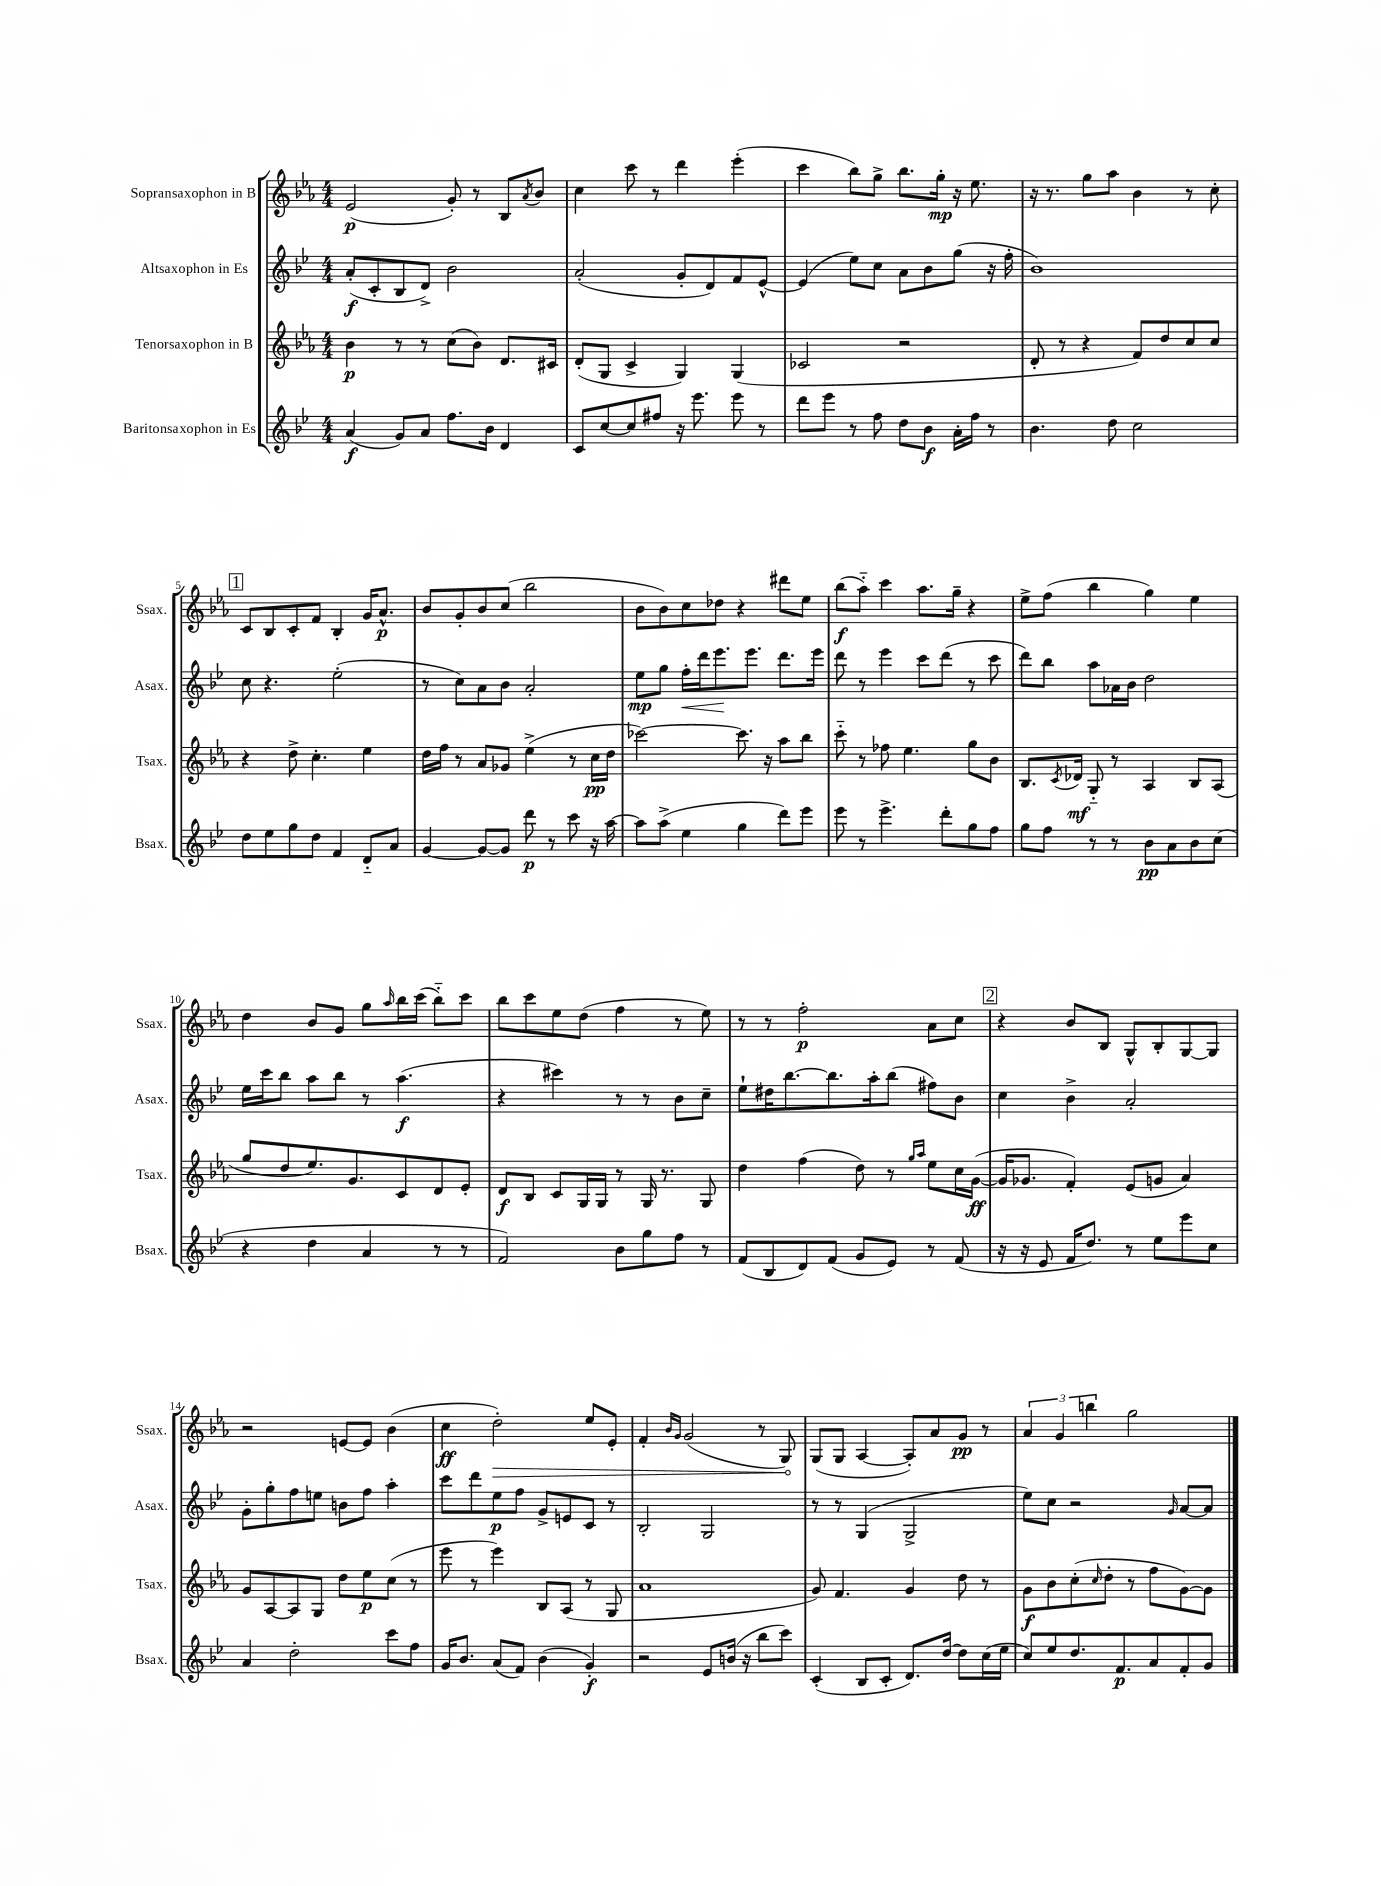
<<
\new StaffGroup <<
\new Staff = "s0" \with { instrumentName = "Sopransaxophon in B" shortInstrumentName = "Ssax." } {
    \clef treble \key ees \major \numericTimeSignature \time 4/4
    ees'2\p( g'8-.) r8 bes8 \acciaccatura { aes'8 } bes'8 |
    c''4 c'''8 r8 d'''4 ees'''4-.( |
    c'''4 bes''8) g''8-> bes''8. g''16-.\mp r16 ees''8. |
    r16 r8. g''8 aes''8 bes'4 r8 c''8-. |
    \mark \markup { \box "1" } c'8 bes8 c'8-. f'8 bes4-. g'16 aes'8.-^\p |
    bes'8 g'8-. bes'8 c''8( bes''2 |
    bes'8 bes'8) c''8 des''8 r4 dis'''8 ees''8 |
    bes''8\f( aes''8-_) c'''4 aes''8. g''16-- r4 |
    ees''8-> f''8( bes''4 g''4) ees''4 |
    d''4 bes'8 g'8 g''8 \grace { aes''16 } bes''16 c'''16( bes''8-_) c'''8 |
    bes''8 c'''8 ees''8 d''8( f''4 r8 ees''8) |
    r8 r8 f''2-.\p aes'8 c''8 |
    \mark \markup { \box "2" } r4 bes'8 bes8 g8-^ bes8-. g8~ g8 |
    r2 e'8~ e'8 bes'4( |
    c''4\ff \once \override Hairpin.circled-tip = ##t d''2-.\>) ees''8 ees'8-. |
    f'4-. \grace { bes'16 g'16 } g'2( r8 g8\!) |
    g8( g8 aes4~ aes8-.) aes'8 g'8\pp r8 |
    \tuplet 3/2 { aes'4 g'4 b''4 } g''2 \bar "|." |
}
\new Staff = "s1" \with { instrumentName = "Altsaxophon in Es" shortInstrumentName = "Asax." } {
    \clef treble \key bes \major \numericTimeSignature \time 4/4
    a'8-.\f( c'8-. bes8 d'8->) bes'2 |
    a'2-.( g'8-. d'8) f'8 ees'8~-^ |
    ees'4( ees''8) c''8 a'8 bes'8 g''8( r16 f''16-. |
    bes'1) |
    \mark \markup { \box "1" } c''8 r4. ees''2-.( |
    r8 c''8) a'8 bes'8 a'2-. |
    ees''8\mp g''8 f''16-.\< d'''16 ees'''8.\! ees'''8. d'''8. ees'''16 |
    d'''8 r8 ees'''4 c'''8 d'''8( r8 c'''8 |
    d'''8) bes''8 a''8 aes'16 bes'16 d''2 |
    ees''16 c'''16 bes''8 a''8 bes''8 r8 a''4.\f( |
    r4 cis'''4) r8 r8 bes'8 c''8-- |
    ees''8-! dis''16 bes''8.~ bes''8. a''16-. bes''8( fis''8) bes'8 |
    \mark \markup { \box "2" } c''4 bes'4-> a'2-. |
    g'8-. g''8-. f''8 e''8 b'8 f''8 a''4-. |
    c'''8 d'''8 ees''8\p f''8 g'8-> e'8 c'8 r8 |
    bes2-. g2 |
    r8 r8 g4( g2-> |
    ees''8) c''8 r2 \grace { g'16 } a'8~ a'8 \bar "|." |
}
\new Staff = "s2" \with { instrumentName = "Tenorsaxophon in B" shortInstrumentName = "Tsax." } {
    \clef treble \key ees \major \numericTimeSignature \time 4/4
    bes'4\p r8 r8 c''8( bes'8) d'8. cis'16 |
    d'8-.( g8 c'4-> g4) g4( |
    ces'2 r2 |
    d'8-. r8 r4 f'8) d''8 c''8 c''8 |
    \mark \markup { \box "1" } r4 d''8-> c''4.-. ees''4 |
    d''16 f''16 r8 aes'8 ges'8 ees''4->( r8 c''16\pp d''16 |
    ces'''2~) ces'''8. r16 aes''8 bes''8 |
    c'''8-_ r8 fes''8 ees''4. g''8 bes'8 |
    bes8. \acciaccatura { c'8 } des'16\mf g8-_ r8 aes4 bes8 aes8( |
    g''8 d''8 ees''8.) g'8. c'8 d'8 ees'8-. |
    d'8\f bes8 c'8 g16 g16 r8 g16 r8. g8 |
    d''4 f''4( d''8) r8 \grace { g''16 aes''16 } ees''8 c''16 g'16~\ff( |
    \mark \markup { \box "2" } g'16 ges'8. f'4-.) ees'8( g'8 aes'4) |
    g'8 aes8~ aes8 g8 d''8 ees''8\p c''8( r8 |
    ees'''8 r8 ees'''4) bes8 aes8( r8 g8 |
    aes'1 |
    g'8) f'4. g'4 d''8 r8 |
    g'8\f bes'8 c''8-.( \grace { c''16 } d''8-. r8 f''8 g'8~) g'8 \bar "|." |
}
\new Staff = "s3" \with { instrumentName = "Baritonsaxophon in Es" shortInstrumentName = "Bsax." } {
    \clef treble \key bes \major \numericTimeSignature \time 4/4
    a'4\f( g'8) a'8 f''8. bes'16 d'4 |
    c'8 c''8~ c''8 fis''8 r16 ees'''8. ees'''8 r8 |
    d'''8 ees'''8 r8 f''8 d''8 bes'8\f a'16-. f''16 r8 |
    bes'4. d''8 c''2 |
    \mark \markup { \box "1" } d''8 ees''8 g''8 d''8 f'4 d'8-_ a'8 |
    g'4~ g'8~ g'8 d'''8\p r8 c'''8 r16 a''16~ |
    a''8 a''8->( ees''4 g''4 d'''8) ees'''8 |
    ees'''8 r8 ees'''4.-> d'''8-. g''8 f''8 |
    g''8 f''8 r8 r8 bes'8\pp a'8 bes'8 c''8( |
    r4 d''4 a'4 r8 r8 |
    f'2) bes'8 g''8 f''8 r8 |
    f'8( bes8 d'8) f'8( g'8 ees'8) r8 f'8( |
    \mark \markup { \box "2" } r16 r16 ees'8 f'16 d''8.) r8 ees''8 ees'''8 c''8 |
    a'4 d''2-. c'''8 f''8 |
    g'16 bes'8. a'8( f'8) bes'4( g'4-.\f) |
    r2 ees'8 b'16( r16 bes''8 c'''8) |
    c'4-.( bes8 c'8-. d'8.) d''16~ d''8 c''16( ees''16 |
    c''8) ees''8 d''8. f'8.\p a'8 f'8-. g'8 \bar "|." |
}
>>
>>
